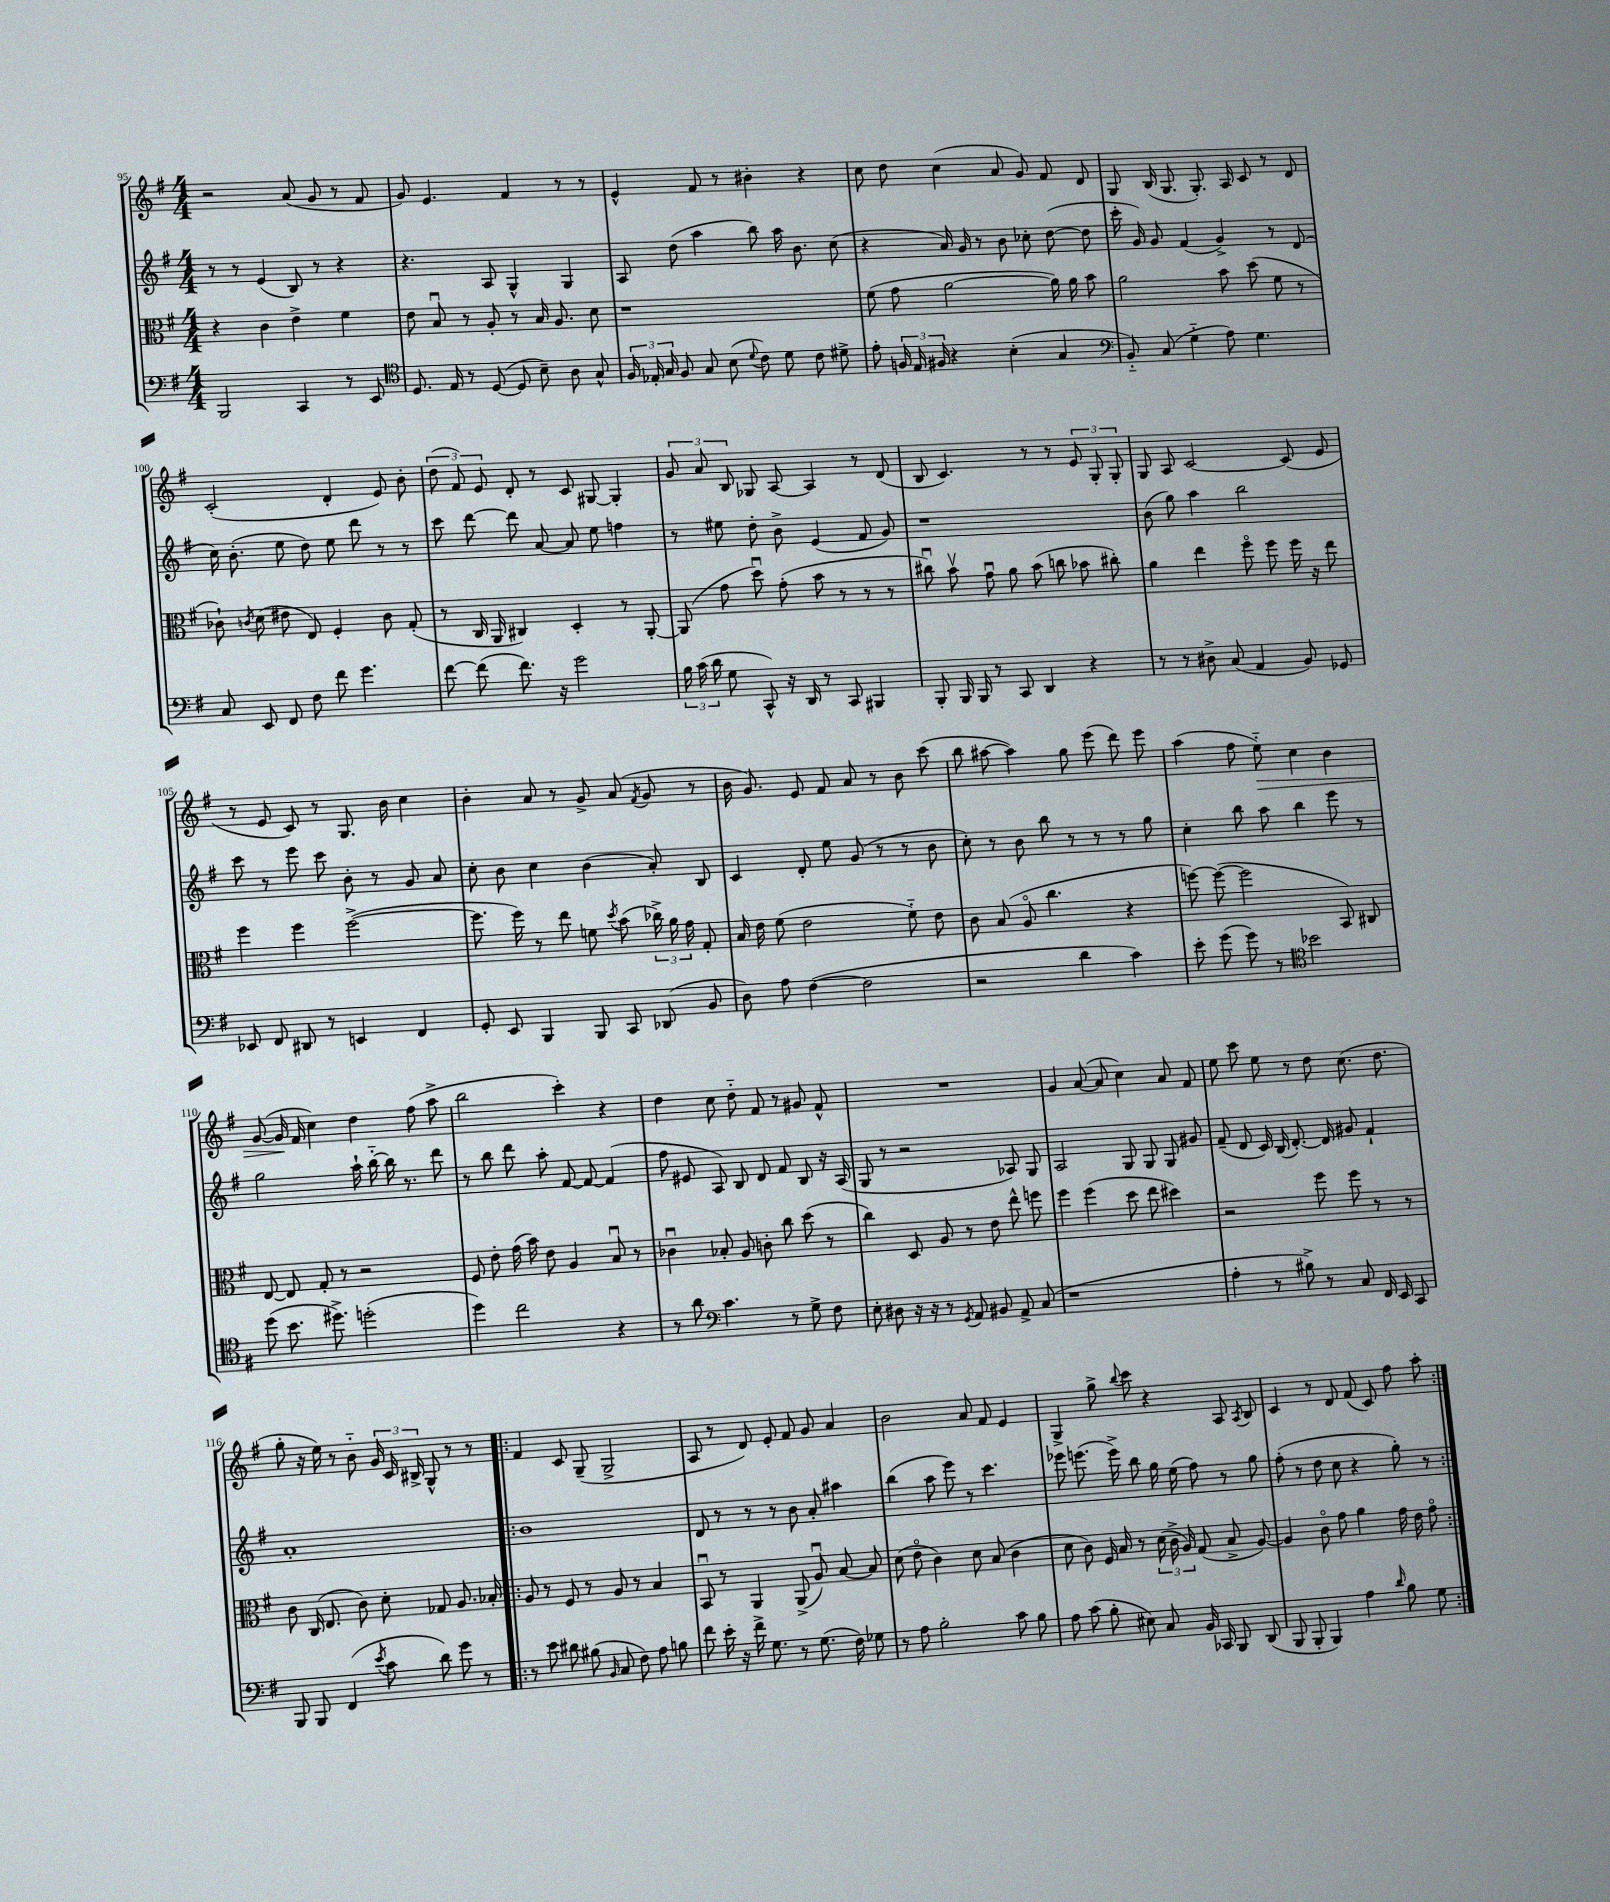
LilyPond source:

<<
\new StaffGroup <<
\new Staff = "s0" {
    \clef treble \key g \major \numericTimeSignature \time 4/4
    \autoBeamOff r2 a'8( g'8 r8 fis'8 |
    g'8) e'4. fis'4 r8 r8 |
    e'4-^ fis'8 r8 bis'4-. r4 |
    c''8 d''8 c''4( a'8 g'8) fis'8 d'8 |
    g8 b16( g8. g8.-.) a16 c'8 r8 d'8 |
    c'2-.( d'4-. e'8) b'8-. |
    \tuplet 3/2 { d''8( fis'8) e'8 } d'8-. r8 c'8 gis8~ gis4-. |
    \tuplet 3/2 { g'8 a'8 b8 } ges8 a8~ a4 r8 d'8( |
    b8 c'4.) r8 r8 \tuplet 3/2 { e'8 g8-. g8-. } |
    g8 a8 c'2~ c'8( e'8 |
    r8 e'8 c'8) r8 g8. b'16 c''4 |
    b'4-. a'8 r8 g'8-> a'8( \acciaccatura { fis'8 } g'8 r8 |
    b'16 g'8.) e'8 fis'8 a'8 r8 b'8 c'''8( |
    b''8 ais''8~ ais''4) g''8 e'''8( d'''8) e'''8 |
    a''4( fis''8 e''8-_\>) c''4 b'4 |
    g'8~( g'16\! fis'16 c''4) d''4 fis''8( a''8-> |
    b''2 c'''4-.) r4 |
    d''4 c''8 d''8-_ fis'8 r8 gis'8 fis'8-^ |
    R1 |
    g'4 a'8~( a'8 c''4) a'8 fis'8 |
    e''8 c'''8 e''8 r8 d''8 c''8.( d''8. |
    g''8-. r16 e''16) r8 b'8-_ \tuplet 3/2 { g'16 c'16 bis16-> } g8-^ r8 r8 |
    \repeat volta 2 { fis'4 c'8 g8--( g2-> |
    a8 r8 d'8) e'8-. fis'8 g'8 a'4 |
    b'2 a'8 fis'8 e'4 |
    g4-> g''8-> \appoggiatura { b''8 } c'''8 r4 a8 \acciaccatura { a8 } b8 |
    c'4 r8 d'8 fis'8( c'8) fis''8 a''8-. | }
}
\new Staff = "s1" {
    \clef treble \key g \major \numericTimeSignature \time 4/4
    \autoBeamOff r8 r8 e'4( b8) r8 r4 |
    r4. a8 g4-^ g4 |
    a8 d''8( a''4 b''8) a''16 b'8. c''8( |
    r4 a'16) g'16 r8 b'8 ces''8-. d''8~( d''8 |
    c'''16-. g'16) g'8 fis'4( g'4->) r8 d'8( |
    c''16) b'8.-.( e''8 d''8) e''8 d'''8 r8 r8 |
    c'''8 d'''8~ d'''8 a'8~ a'8 e''8 f''4 |
    r8 eis''8 d''8-. b'8-> e'4( fis'8 g'8) |
    r1 |
    b'8( g''8) a''4 b''2 |
    c'''8 r8 e'''8 c'''8 b'8-. r8 g'8 a'8 |
    c''8-. b'8 c''4 b'4( a'8-.) b8 |
    c'4 d'8-. e''8 g'8( r8 r8 b'8 |
    c''8-.) r8 b'8 b''8 r8 r8 r8 g''8 |
    c''4-. b''8 a''8 b''4 e'''8 r8 |
    g''2 a''16-! b''16~-_ b''16 r8. d'''8 |
    r8 b''8 d'''8 a''8-. fis'8~ fis'8~ fis'4( |
    fis''8 eis'8 a8) b8 d'8 fis'8 b8 r16 a16( |
    g8 r8 r2 aes8) g8 |
    a2 g8 g8 g8 gis'8 |
    fis'8--( d'8 c'16) b16( d'8.~-.) d'16 gis'8 fis'4-! |
    a'1-. |
    \repeat volta 2 { b'1 |
    d'8 r8 r8 r8 b'8 a'8-. ais''4 |
    b''4( a''8 e'''8) r8 c'''4. |
    ees'''8 e'''8.( e'''16->) b''8 g''16 e''16( fis''8) r8 g''8 |
    fis''8-.( r8 d''8 c''8 r4 g''8-.) r8 | }
}
\new Staff = "s2" {
    \clef alto \key g \major \numericTimeSignature \time 4/4
    \autoBeamOff r4 c'4 e'4-> fis'4 |
    e'8 b8\downbow r8 a8-. r8 b16 a8. d'8 |
    r1 |
    fis'8( g'8 a'2~ a'16) a'16 b'8 |
    a'2 b'8 d''8( fis'8 r8 |
    ces'8-!) \acciaccatura { c'8 } d'8( eis'8 e8) fis4-. c'8 g8-.( |
    r8 c16 a,16 cis4) d4-. r8 a,8~-. |
    a,8( g'8 d''8\downbow) g'8-.( b'8 r8 r8 r8 |
    cis''8\downbow) b'8\upbow g'8\downbow a'8 b'8( c''8 bes'8 cis''8-.) |
    a'4 e''4 fis''8\flageolet fis''8 fis''16 r16 e''8 |
    fis''4 fis''4 fis''2~->( |
    fis''8. fis''16) r8 e''8 f'8 \acciaccatura { d''8 } b'8( \tuplet 3/2 { ces''16->) a'16 g'16 } g8-. |
    b16 e'16 fis'8( e'2 fis'8-_) e'8 |
    c'8 b8( a8\flageolet c''4. r4 |
    f''8~) f''8~( f''2 b,8) cis8 |
    e8~ e8 g8-. r8 r2 |
    fis8 e'8-. g'16( b'16) e'8 a4 b8\downbow r8 |
    ces'4\downbow bes8-. a8 c'8-. c''8 d''8( r8 |
    c''4) d8 a8 r8 e'8 e''8-^ f''8 |
    fis''4 fis''4( d''8 e''8 dis''4) |
    r2 fis''8 fis''8 r8 r8 |
    c'8 c16( e8. c'8) d'8-. ges8 a8. bes16-. |
    \repeat volta 2 { a8 r8 fis8 r8 a8 r8 b4 |
    b,8\downbow r8 a,4 a,8->( a8\downbow) b8~ b8 |
    d'8( e'8\flageolet c'4) d'8 b8( c'4 |
    d'8 c'8) fis16 b16 r8 \tuplet 3/2 { d'16( c'16-> a16) } g8( b8-> a8~) |
    a4 c'8\flageolet g'8 a'4 g'16 e'16 g'8\flageolet | }
}
\new Staff = "s3" {
    \clef bass \key g \major \numericTimeSignature \time 4/4
    \autoBeamOff b,,2 c,4 r8 e,8 |
    \clef tenor d8. e16 r8 d8~( d8 b8--) a8 g8-^ |
    \tuplet 3/2 { fis16 ees16-. g16 } fis8 g8 b8( \appoggiatura { d'8 } c'8) d'8 c'8 dis'8-> |
    e'8-. \tuplet 3/2 { f16 e16 fis16 } r4 b4-.( g4 |
    \clef bass b,8-_) c8( g4-_ a8) g4. |
    c8 e,8 fis,8 fis8 fis'8 g'4. |
    fis'8~ fis'8( fis'8.) r16 g'2 |
    \tuplet 3/2 { b16 c'16( d'16 } g8 c,8-^) r16 d,16 r8 c,8 bis,,4 |
    b,,8-. b,,16 b,,16 r8 c,8 d,4 r4 |
    r8 r8 dis8-> c8( a,4 b,8) ges,8 |
    ees,8 fis,8 dis,8 r8 e,4 fis,4 |
    g,8-. e,8 b,,4 b,,8 c,8 des,8( b,8 |
    d8) a8 fis4~( fis2 |
    r2 d'4 c'4) |
    e'8-. g'8( g'8) r8 \clef tenor bes'2 |
    d''8( b'8. dis''8.->) d''2-.( |
    d''4) c''2 r4 |
    r8 a'8 \clef bass c'4. r8 g8-> fis8 |
    e8-. dis8 r16 r16 r8 \acciaccatura { g,8 } a,8 bis,8 a,8-> c8( |
    r1 |
    a4-. r8 bis8->) r8 c8 fis,16 e,16 c,8 |
    b,,8 b,,8 fis,4( \acciaccatura { e'8 } c'8 d'8) g'8 r8 |
    \repeat volta 2 { r8 e'8 dis'8 bis8( \grace { b,16 } c8 fis8) a8 b8 |
    fis'8 e'16-. r16 fis'16-> g8. r8 g8.( fis16) ges8 |
    r8 a8 b2-. c'8 b8 |
    a8 c'8( b8-. eis8) c8 b,16 ces,16 b,,8 d,8( |
    b,,8 b,,8-. b,,4) a4 \grace { d'16 } b8 g8 | }
}
>>
>>
\layout { \context { \Score currentBarNumber = #95 } }
